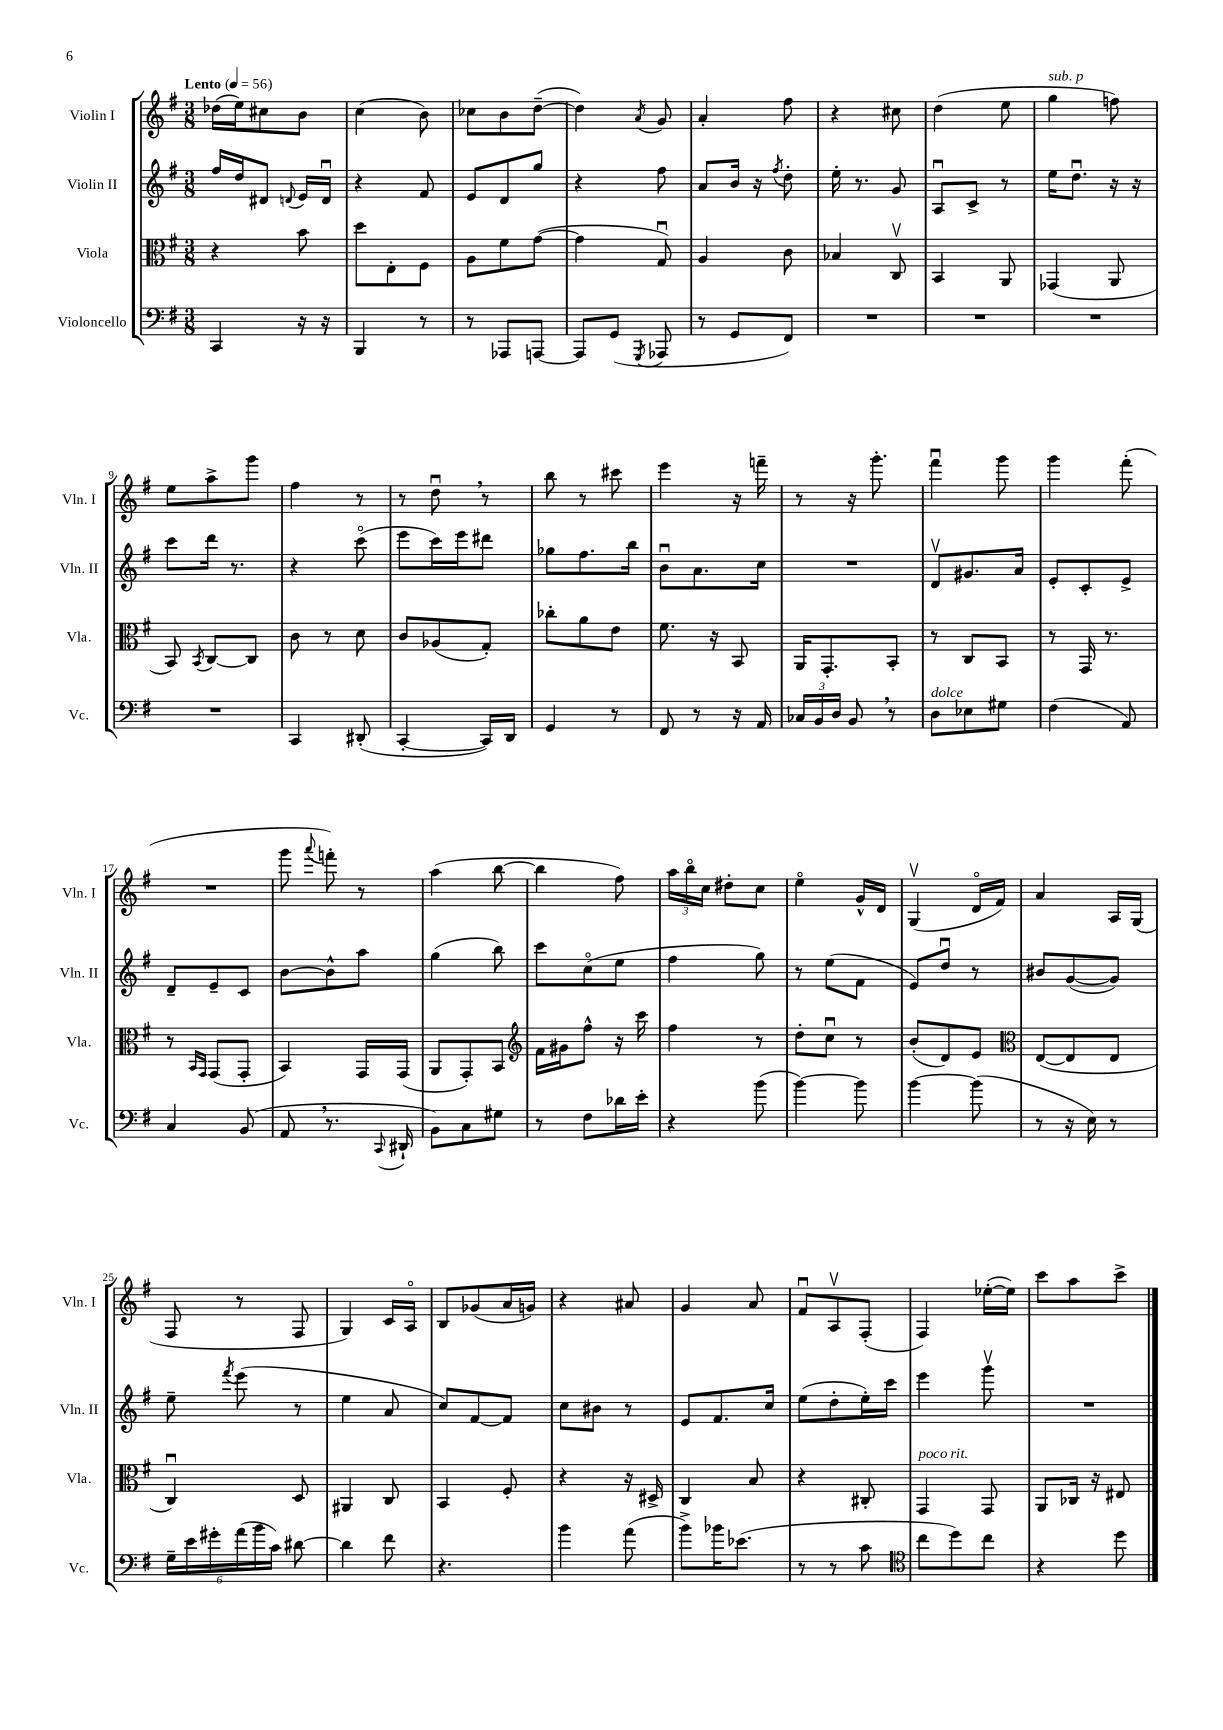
<<
\new StaffGroup <<
\new Staff = "s0" \with { instrumentName = "Violin I" shortInstrumentName = "Vln. I" } {
    \clef treble \key g \major \numericTimeSignature \time 3/8 \tempo "Lento" 4 = 56
    \autoBeamOff des''16[( e''16) cis''8 b'8] |
    c''4( b'8) |
    ces''8[ b'8 d''8]~--( |
    d''4) \acciaccatura { a'8 } g'8 |
    a'4-. fis''8 |
    r4 cis''8 |
    d''4( e''8 |
    g''4^\markup { \italic "sub. p" } f''8) |
    e''8[ a''8-> g'''8] |
    fis''4 r8 |
    r8 d''8\downbow \breathe r8 |
    b''8 r8 cis'''8 |
    e'''4 r16 f'''16-- |
    r8 r16 g'''8.-. |
    fis'''4\downbow g'''8 |
    g'''4 fis'''8-.( |
    R4. |
    g'''8 \appoggiatura { a'''8 } f'''8-.) r8 |
    a''4( b''8~ |
    b''4 fis''8) |
    \tuplet 3/2 { a''16[ b''16\flageolet c''16] } dis''8[-. c''8] |
    e''4\flageolet g'16[-^ d'16] |
    g4\upbow( d'16[\flageolet fis'16]) |
    a'4 a16[ g16]( |
    fis8 r8 fis8 |
    g4) c'16[ a16]\flageolet |
    b8[ ges'8( a'16 g'16]) |
    r4 ais'8 |
    g'4 a'8 |
    fis'8[\downbow a8\upbow fis8]-.( |
    fis4) ees''16[~-.( ees''16]) |
    c'''8[ a''8 c'''8]-> \bar "|." |
}
\new Staff = "s1" \with { instrumentName = "Violin II" shortInstrumentName = "Vln. II" } {
    \clef treble \key g \major \numericTimeSignature \time 3/8
    \autoBeamOff fis''16[ d''16 dis'8] \appoggiatura { d'8 } e'16[ d'16]\downbow |
    r4 fis'8 |
    e'8[ d'8 g''8] |
    r4 fis''8 |
    a'8[ b'16] r16 \acciaccatura { fis''8 } d''8-. |
    e''16-. r8. g'8 |
    a8[\downbow c'8]-> r8 |
    e''16[ d''8.]\downbow r16 r16 |
    c'''8[ d'''16] r8. |
    r4 c'''8\flageolet( |
    e'''8[ c'''16) e'''16 dis'''8] |
    ges''8[ fis''8. b''16] |
    b'8[\downbow a'8. c''16] |
    R4. |
    d'8[\upbow gis'8. a'16] |
    e'8[-. c'8-. e'8]-> |
    d'8[-- e'8-- c'8] |
    b'8[~ b'8-^ a''8] |
    g''4( b''8) |
    c'''8[ c''8\flageolet( e''8] |
    fis''4 g''8) |
    r8 e''8[( fis'8] |
    e'8[) d''8]\downbow r8 |
    bis'8[ g'8~( g'8]) |
    e''8-- \acciaccatura { fis'''8 } e'''8( r8 |
    e''4 a'8 |
    c''8[) fis'8~ fis'8] |
    c''8[ bis'8] r8 |
    e'8[ fis'8. c''16] |
    e''8[( d''8-. e''16-.) c'''16] |
    e'''4 g'''8\upbow |
    R4. \bar "|." |
}
\new Staff = "s2" \with { instrumentName = "Viola" shortInstrumentName = "Vla." } {
    \clef alto \key g \major \numericTimeSignature \time 3/8
    \autoBeamOff r4 b'8 |
    d''8[ e8-. fis8] |
    a8[ fis'8 g'8]~( |
    g'4 g8\downbow) |
    a4 c'8 |
    bes4 c8\upbow |
    b,4 a,8 |
    ges,4( a,8 |
    b,8) \acciaccatura { b,8 } c8[~ c8] |
    c'8 r8 d'8 |
    c'8[ aes8( g8]-.) |
    ces''8[-. a'8 e'8] |
    fis'8. r16 b,8 |
    a,16[ g,8.-. b,8]-. |
    r8 c8[ b,8] |
    r8 g,16 r8. |
    r8 \grace { b,16[ g,16] } g,8[( g,8]-. |
    b,4) g,16[ g,16]( |
    a,8[ g,8-.) b,8] |
    \clef treble fis'16[ gis'16 fis''8]-^ r16 c'''16 |
    fis''4 r8 |
    d''8[-. c''8]\downbow r8 |
    b'8[-.( d'8) e'8] |
    \clef alto e8[~( e8 e8] |
    c4\downbow) d8 |
    ais,4 c8 |
    b,4 fis8-. |
    r4 r16 dis16-> |
    c4 b8 |
    r4 cis8-. |
    g,4^\markup { \italic "poco rit." } g,8 |
    a,8[ ces16] r16 eis8 \bar "|." |
}
\new Staff = "s3" \with { instrumentName = "Violoncello" shortInstrumentName = "Vc." } {
    \clef bass \key g \major \numericTimeSignature \time 3/8
    \autoBeamOff c,4 r16 r16 |
    b,,4 r8 |
    r8 aes,,8[ a,,8]~ |
    a,,8[ g,8]( \acciaccatura { g,,8 } aes,,8 |
    r8 g,8[ fis,8]) |
    R4. |
    R4. |
    R4. |
    R4. |
    c,4 dis,8-.( |
    c,4~-. c,16[) d,16] |
    g,4 r8 |
    fis,8 r8 r16 a,16 |
    \tuplet 3/2 { ces16[ b,16 d16] } b,8 \breathe r8 |
    d8[^\markup { \italic "dolce" } ees8 gis8] |
    fis4( a,8) |
    c4 b,8( |
    a,8 \breathe r8. \appoggiatura { c,8 } dis,16-! |
    b,8[) c8 gis8] |
    r8 fis8[ des'16 e'16]-. |
    r4 b'8( |
    b'4~) b'8 |
    b'4~ b'8( |
    r8 r16 e16) r8 |
    \tuplet 6/4 { g16[-- e'16 gis'16-. a'16( b'16 c'16]) } dis'8~ |
    dis'4 fis'8 |
    r4. |
    b'4 a'8( |
    b'8[->) bes'16 ees'8.]( |
    r8 r8 c'8 |
    \clef tenor c''8[ d''8) c''8] |
    r4 d''8 \bar "|." |
}
>>
>>
